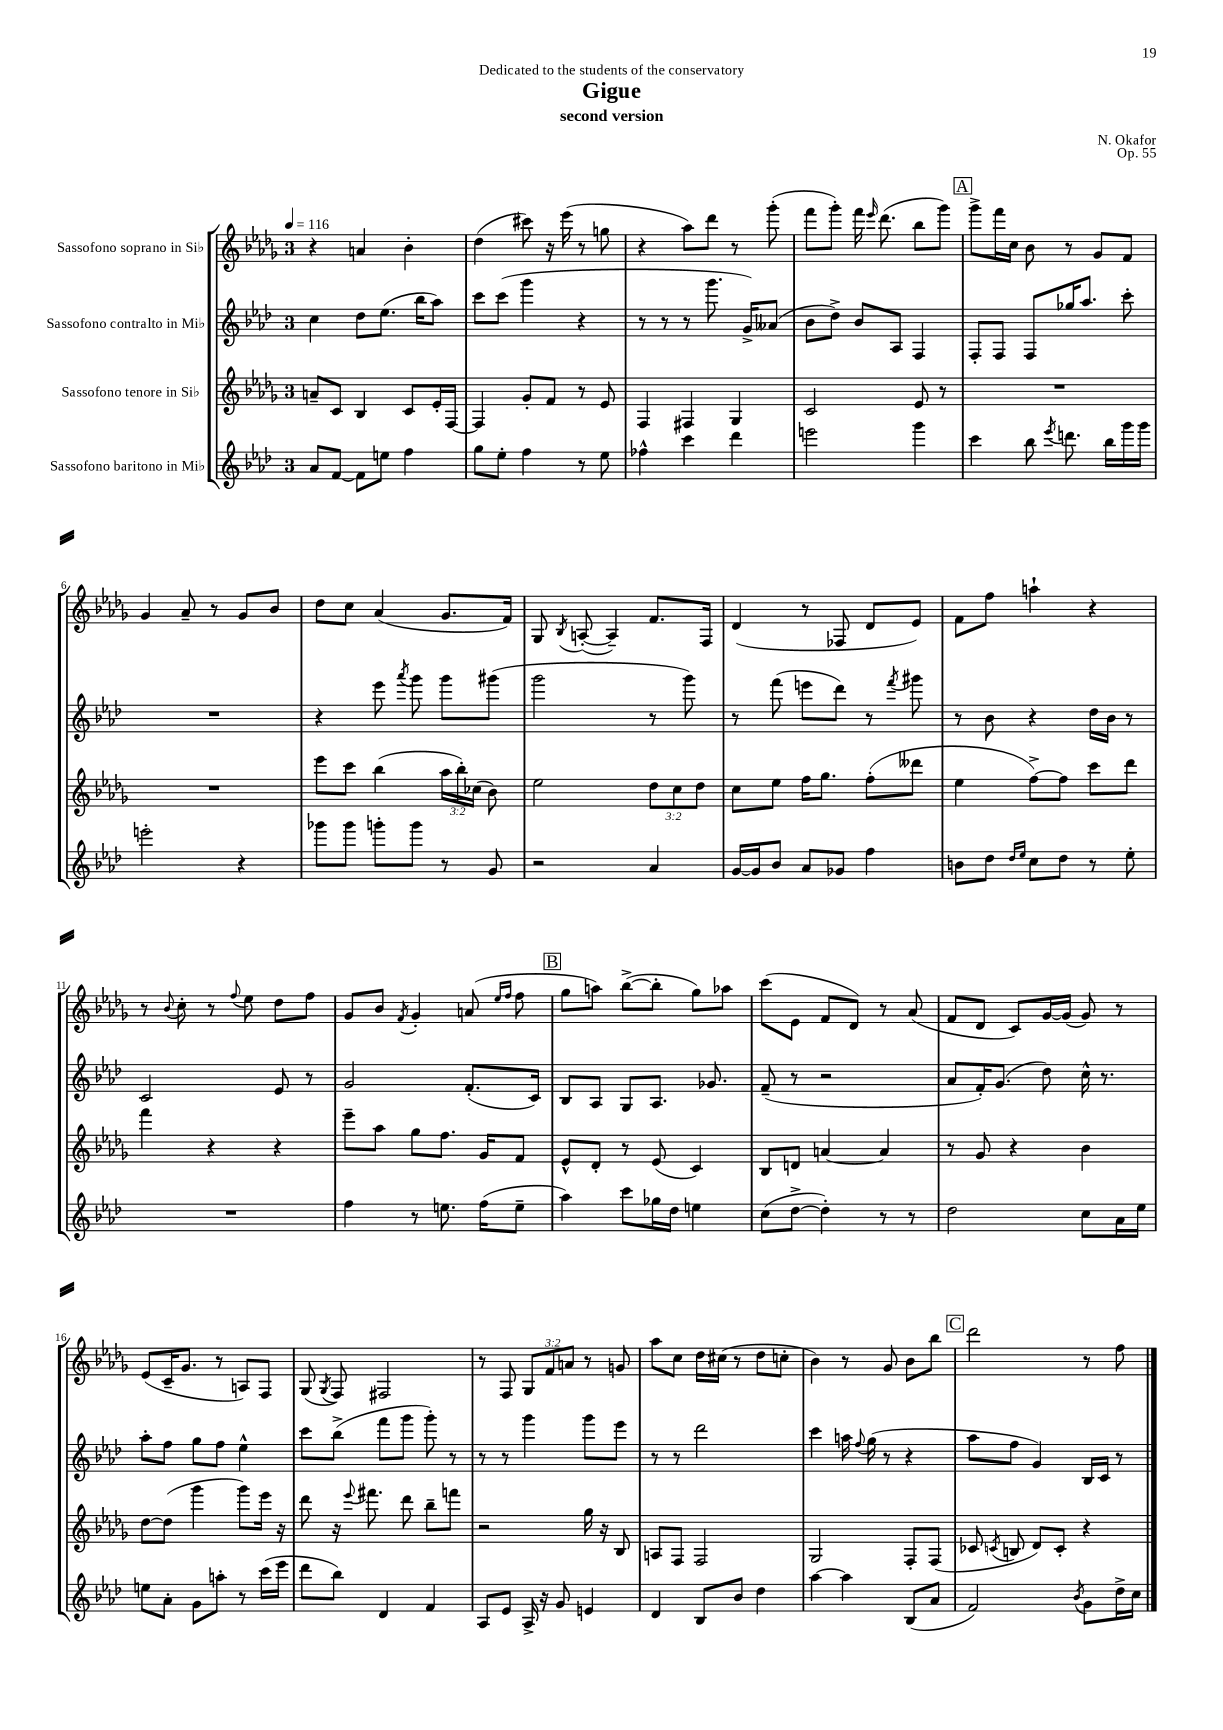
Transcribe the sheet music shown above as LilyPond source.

\header { title = "Gigue" composer = "N. Okafor" subtitle = "second version" dedication = "Dedicated to the students of the conservatory" opus = "Op. 55" }
<<
\new StaffGroup <<
\new Staff = "s0" \with { instrumentName = "Sassofono soprano in Sib" } {
    \clef treble \key des \major \once \override Staff.TimeSignature.style = #'single-digit \time 3/4 \override Staff.TupletNumber.text = #tuplet-number::calc-fraction-text \tempo 4 = 116
    \autoBeamOff r4 a'4 bes'4-. |
    des''4( cis'''8) r16 ees'''16( r8 g''8 |
    r4 aes''8[) des'''8] r8 ges'''8-.( |
    f'''8[ ges'''8]-.) f'''16 \grace { ees'''16 } des'''8.( bes''8[ ges'''8]) |
    \mark \markup { \box "A" } ges'''8[-> f'''16 c''16] bes'8 r8 ges'8[ f'8] |
    ges'4 aes'8-- r8 ges'8[ bes'8] |
    des''8[ c''8] aes'4( ges'8.[ f'16]) |
    ges8 \acciaccatura { bes8 } a8~-.( a4--) f'8.[ f16] |
    des'4( r8 fes8 des'8[ ees'8]) |
    f'8[ f''8] a''4-! r4 |
    r8 \appoggiatura { bes'8 } c''8-. r8 \appoggiatura { f''8 } ees''8 des''8[ f''8] |
    ges'8[ bes'8] \acciaccatura { f'8 } ges'4-. a'8( \grace { ees''16[ f''16] } f''8 |
    \mark \markup { \box "B" } ges''8[ a''8]) bes''8[~->( bes''8]-. ges''8[) aes''8] |
    c'''8[( ees'8] f'8[ des'8]) r8 aes'8( |
    f'8[ des'8] c'8[) ges'16~ ges'16]( ges'8) r8 |
    ees'8[( c'16-- ges'8.] r8 a8[) f8] |
    ges8( \acciaccatura { ges8 } f8) fis2 |
    r8 f8 \tuplet 3/2 { ges8[ f'8 a'8] } r8 g'8 |
    aes''8[ c''8] des''16[ cis''16]( r8 des''8[ c''8]-. |
    bes'4) r8 ges'8 bes'8[ bes''8] |
    \mark \markup { \box "C" } des'''2 r8 f''8 \bar "|." |
}
\new Staff = "s1" \with { instrumentName = "Sassofono contralto in Mib" } {
    \clef treble \key aes \major \once \override Staff.TimeSignature.style = #'single-digit \time 3/4
    \autoBeamOff c''4 des''8[ ees''8.]( bes''16[ aes''8]) |
    c'''8[ c'''8]( g'''4 r4 |
    r8 r8 r8 g'''8. g'16[->) aeses'8]( |
    bes'8[ des''8]->) bes'8[ aes8] f4 |
    \mark \markup { \box "A" } f8[-. f8] f8[ ges''16 aes''8.] c'''8-. |
    R2. |
    r4 ees'''8 \acciaccatura { aes'''8 } g'''8 g'''8[ gis'''8]( |
    g'''2 r8 g'''8) |
    r8 f'''8( e'''8[ des'''8]) r8 \acciaccatura { f'''8 } gis'''8 |
    r8 bes'8 r4 des''16[ bes'16] r8 |
    c'2 ees'8 r8 |
    g'2 f'8.[-.( c'16]) |
    \mark \markup { \box "B" } bes8[ aes8] g8[ aes8.] ges'8. |
    f'8--( r8 r2 |
    aes'8[ f'16-.) g'8.]( des''8) c''16-^ r8. |
    aes''8[-. f''8] g''8[ f''8] ees''4-^ |
    c'''8[ bes''8]->( f'''8[ g'''8] g'''8-.) r8 |
    r8 r8 g'''4 g'''8[ ees'''8] |
    r8 r8 des'''2 |
    c'''4 a''16 \appoggiatura { f''8 } g''16( r8 r4 |
    \mark \markup { \box "C" } aes''8[ f''8] g'4) bes16[ c'16] r8 \bar "|." |
}
\new Staff = "s2" \with { instrumentName = "Sassofono tenore in Sib" } {
    \clef treble \key des \major \once \override Staff.TimeSignature.style = #'single-digit \time 3/4 \override Staff.TupletNumber.text = #tuplet-number::calc-fraction-text
    \autoBeamOff a'8[-- c'8] bes4 c'8[ ees'16-. f16]~ |
    f4 ges'8[-. f'8] r8 ees'8 |
    f4 fis4 ges4 |
    c'2 ees'8 r8 |
    \mark \markup { \box "A" } R2. |
    R2. |
    ees'''8[ c'''8] bes''4( \tuplet 3/2 { aes''16[ bes''16-.) ces''16]( } bes'8) |
    ees''2 \tuplet 3/2 { des''8[ c''8 des''8] } |
    c''8[ ees''8] f''16[ ges''8.] f''8[-.( deses'''8] |
    ees''4 f''8[~->) f''8] c'''8[ des'''8] |
    f'''4 r4 r4 |
    ees'''8[-- aes''8] ges''8[ f''8.] ges'16[ f'8] |
    \mark \markup { \box "B" } ees'8[-^ des'8]-. r8 ees'8( c'4) |
    bes8[ d'8] a'4~ a'4 |
    r8 ges'8 r4 bes'4 |
    des''8[~ des''8]( ges'''4 ges'''8[) ees'''16] r16 |
    des'''8 r16 \appoggiatura { ees'''8 } fis'''8. des'''8 bes''8[-- f'''8] |
    r2 ges''16 r16 bes8 |
    a8[ f8] f2 |
    ges2 f8[-. f8]( |
    \mark \markup { \box "C" } ces'8 \acciaccatura { c'8 } b8 des'8[) c'8]-. r4 \bar "|." |
}
\new Staff = "s3" \with { instrumentName = "Sassofono baritono in Mib" } {
    \clef treble \key aes \major \once \override Staff.TimeSignature.style = #'single-digit \time 3/4
    \autoBeamOff aes'8[ f'8]~ f'8[ e''8] f''4 |
    g''8[ ees''8]-. f''4 r8 ees''8 |
    fes''4-^ c'''4 des'''4 |
    e'''2 g'''4 |
    \mark \markup { \box "A" } c'''4 bes''8 \acciaccatura { ees'''8 } d'''8. bes''16[ g'''16 g'''16] |
    e'''2-. r4 |
    ges'''8[ ges'''8] g'''8[-. g'''8] r8 g'8 |
    r2 aes'4 |
    g'16[~ g'16 bes'8] aes'8[ ges'8] f''4 |
    b'8[ des''8] \grace { des''16[ ees''16] } c''8[ des''8] r8 ees''8-. |
    R2. |
    f''4 r8 e''8. f''16[( e''8]-- |
    \mark \markup { \box "B" } aes''4) c'''8[ ges''16 des''16] e''4 |
    c''8[( des''8]~-> des''4-.) r8 r8 |
    des''2 c''8[ aes'16 ees''16] |
    e''8[ aes'8]-. g'8[ a''8]-. r8 c'''16[( ees'''16] |
    des'''8[ bes''8]) des'4 f'4 |
    aes8[ ees'8] aes16-> r16 g'8 e'4 |
    des'4 bes8[ bes'8] des''4 |
    aes''4~ aes''4 bes8[( aes'8] |
    \mark \markup { \box "C" } f'2) \acciaccatura { bes'8 } g'8[ des''16-> c''16] \bar "|." |
}
>>
>>
